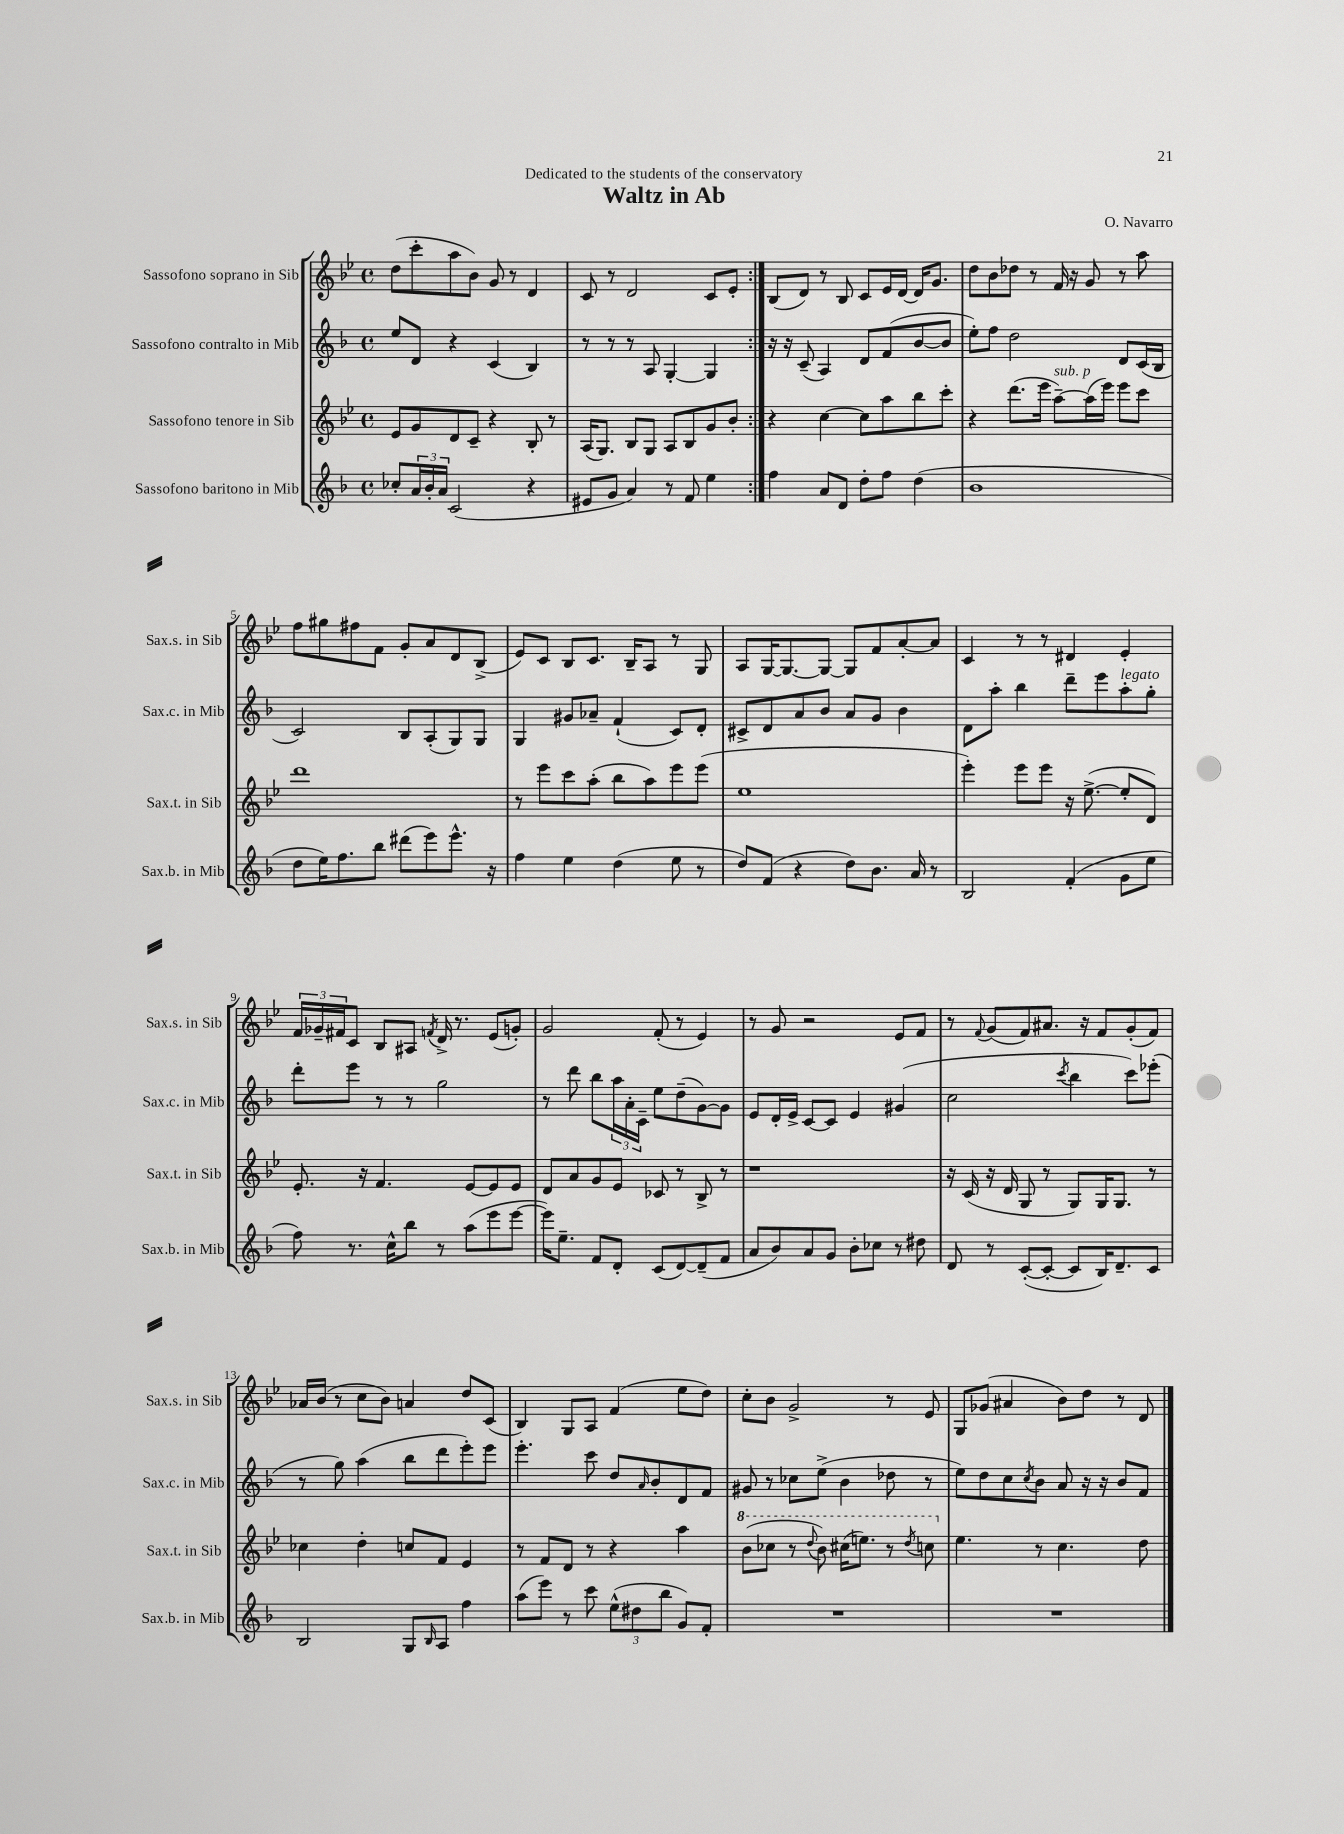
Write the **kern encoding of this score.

**kern	**kern	**kern	**kern
*staff4	*staff3	*staff2	*staff1
*clefG2	*clefG2	*clefG2	*clefG2
*k[b-]	*k[b-e-]	*k[b-]	*k[b-e-]
*M4/4	*M4/4	*M4/4	*M4/4
*met(c)	*met(c)	*met(c)	*met(c)
8cc-'	8e-	8ee	(8dd
24a	8g	8d	8ccc'
24b-'	.	.	.
24a	.	.	.
(2c	8d	4r	8aa
.	8c~	.	8b-)
.	4r	(4c	8g
.	.	.	8r
4r	8B-'	4B-)	4d
.	8r	.	.
=	=	=	=
8e#	(16A	8r	8c
.	8.G)	.	.
8g	.	8r	8r
4a)	8B-	8r	2d
.	8G	8A	.
8r	8A	[4G'	.
8f	8B-	.	.
4ee	8g	4G]	8c
.	8b-'	.	8e-'
=:|!	=:|!	=:|!	=:|!
4ff	4r	16r	(8B-
.	.	16r	.
.	.	(8c~	8d)
8a	[4cc	4A)	8r
8d	.	.	8B-
8dd'	8cc]	8d	8c
8ff	8aa	(8f	16e-
.	.	.	[16d
(4dd	8bb-	[8b-	16d]
.	.	.	8.g
.	8ccc'	8b-]	.
=	=	=	=
1b-	4r	8ee')	8dd
.	.	8ff	8b-
.	(8.ddd	2dd	8dd-
.	.	.	8r
.	16eee-	.	.
.	[8aa~)	.	16f
.	.	.	16r
.	(16aa]	.	8g
.	16eee-)	.	.
.	8eee-	8d	8r
.	8ccc	(16c	8aa
.	.	16B-	.
=	=	=	=
8dd	1ddd	2c)	8ff
16ee)	.	.	8gg#
8.ff	.	.	.
.	.	.	8ff#
8bb-	.	.	8f
(8ddd#	.	8B-	8g'
8eee)	.	(8A'	8a
8.eee^^	.	8G)	8d
.	.	8G	(8B-^
16r	.	.	.
=	=	=	=
4ff	8r	4G	8e-)
.	8eee-	.	8c
4ee	8ccc	8g#	8B-
.	(8aa'	8a-~	8.c
(4dd	8bb-	(4f`	.
.	.	.	16B-~
.	8aa)	.	8A
8ee	8eee-	8c)	8r
8r	(8eee-	8d'	8G
=	=	=	=
8dd)	1ee-	8c#^	8A
(8f	.	8d	[16G
.	.	.	8.G_
4r	.	8a	.
.	.	8b-	8G_
8dd)	.	8a	8G]
8.b-	.	8g	8f
.	.	4b-	[8a'
16a	.	.	.
8r	.	.	8a]
=	=	=	=
2B-	4eee-')	8d	4c
.	.	8aa'	.
.	8eee-	4bb-	8r
.	8eee-	.	8r
(4f'	16r	8ddd~	4d#
.	([8.ee-^	.	.
.	.	8eee	.
8g	8ee-']	8aa'	4e-'
8ee	8d)	8gg'	.
=	=	=	=
8ff)	8.e-'	8ddd'	24f
.	.	.	24g-~
.	.	.	24f#
8.r	.	8eee	8c
.	16r	.	.
.	4.f	8r	8B-
16cc^^	.	.	.
8bb-	.	8r	8A#
.	.	.	8qf
8r	.	2gg	16d^
.	.	.	8.r
(8aa	[8e-	.	.
8eee	8e-]	.	(8e-
[8eee	8e-	.	8g')
=	=	=	=
16eee])	8d	8r	2g
8.ee~	.	.	.
.	8a	8ddd	.
8f	8g	8bb-	.
8d'	8e-	24aa	.
.	.	24a'	.
.	.	24c~	.
(8c	8c-	8ee	(8f'
[8d)	8r	(8dd~	8r
(8d~]	8B-^	[8g)	4e-)
8f	8r	8g]	.
=	=	=	=
8a	1r	8e	8r
8b-)	.	16d'	8g
.	.	16e^	.
8a	.	[8c	2r
8g	.	8c]	.
8b-'	.	4e	.
8cc-	.	.	.
8r	.	(4g#	8e-
8dd#	.	.	8f
=	=	=	=
8d	16r	2cc	8r
.	(16c	.	.
.	.	.	8qqf
8r	16r	.	(8g
.	16d	.	.
([8c'	8G	.	8f)
8c'_	8r	.	8.a#
.	.	8qccc	.
8c]	8G)	4bb-	.
.	.	.	16r
16B-)	16G	.	8f
8.d~	8.G	.	.
.	.	8ccc)	(8g'
8c	8r	(8eee-'	8f)
=	=	=	=
2B-	4cc-	8r	16a-
.	.	.	(16b-
.	.	8gg)	8r
.	4dd'	(4aa	8cc
.	.	.	8b-)
8G	8cc	8bb-	4a
16qqB-	.	.	.
8A	8f	8ddd	.
4ff	4e-	8eee')	8dd
.	.	8eee	(8c
=	=	=	=
(8aa	8r	4.eee'	4B-)
8eee)	8f	.	.
8r	8d	.	8G
8ccc	8r	8ccc	8A
(12ee^^	4r	8dd	(4f
12dd#	.	.	.
.	.	16qqa	.
.	.	8b-'	.
12bb-	.	.	.
8g)	4aa	8d	8ee-
8f'	.	8f	8dd)
=	=	=	=
1r	(8bb-	8g#	8cc'
.	8ccc-	8r	8b-
.	8r	8cc-	2g^
.	8qqddd	.	.
.	8bb-)	(8ee^	.
.	(16ccc#	4b-	.
.	8.eee)	.	.
.	8r	8dd-	8r
.	8qddd	.	.
.	8ccc	8r	8e-
=	=	=	=
1r	4.ee-	8ee)	8G
.	.	8dd	(8g-
.	.	8cc	4a#
.	.	8qcc	.
.	8r	8b-	.
.	4.cc	8a	8b-)
.	.	16r	8dd
.	.	16r	.
.	.	8b-	8r
.	8dd	8f	8d
==	==	==	==
*-	*-	*-	*-
